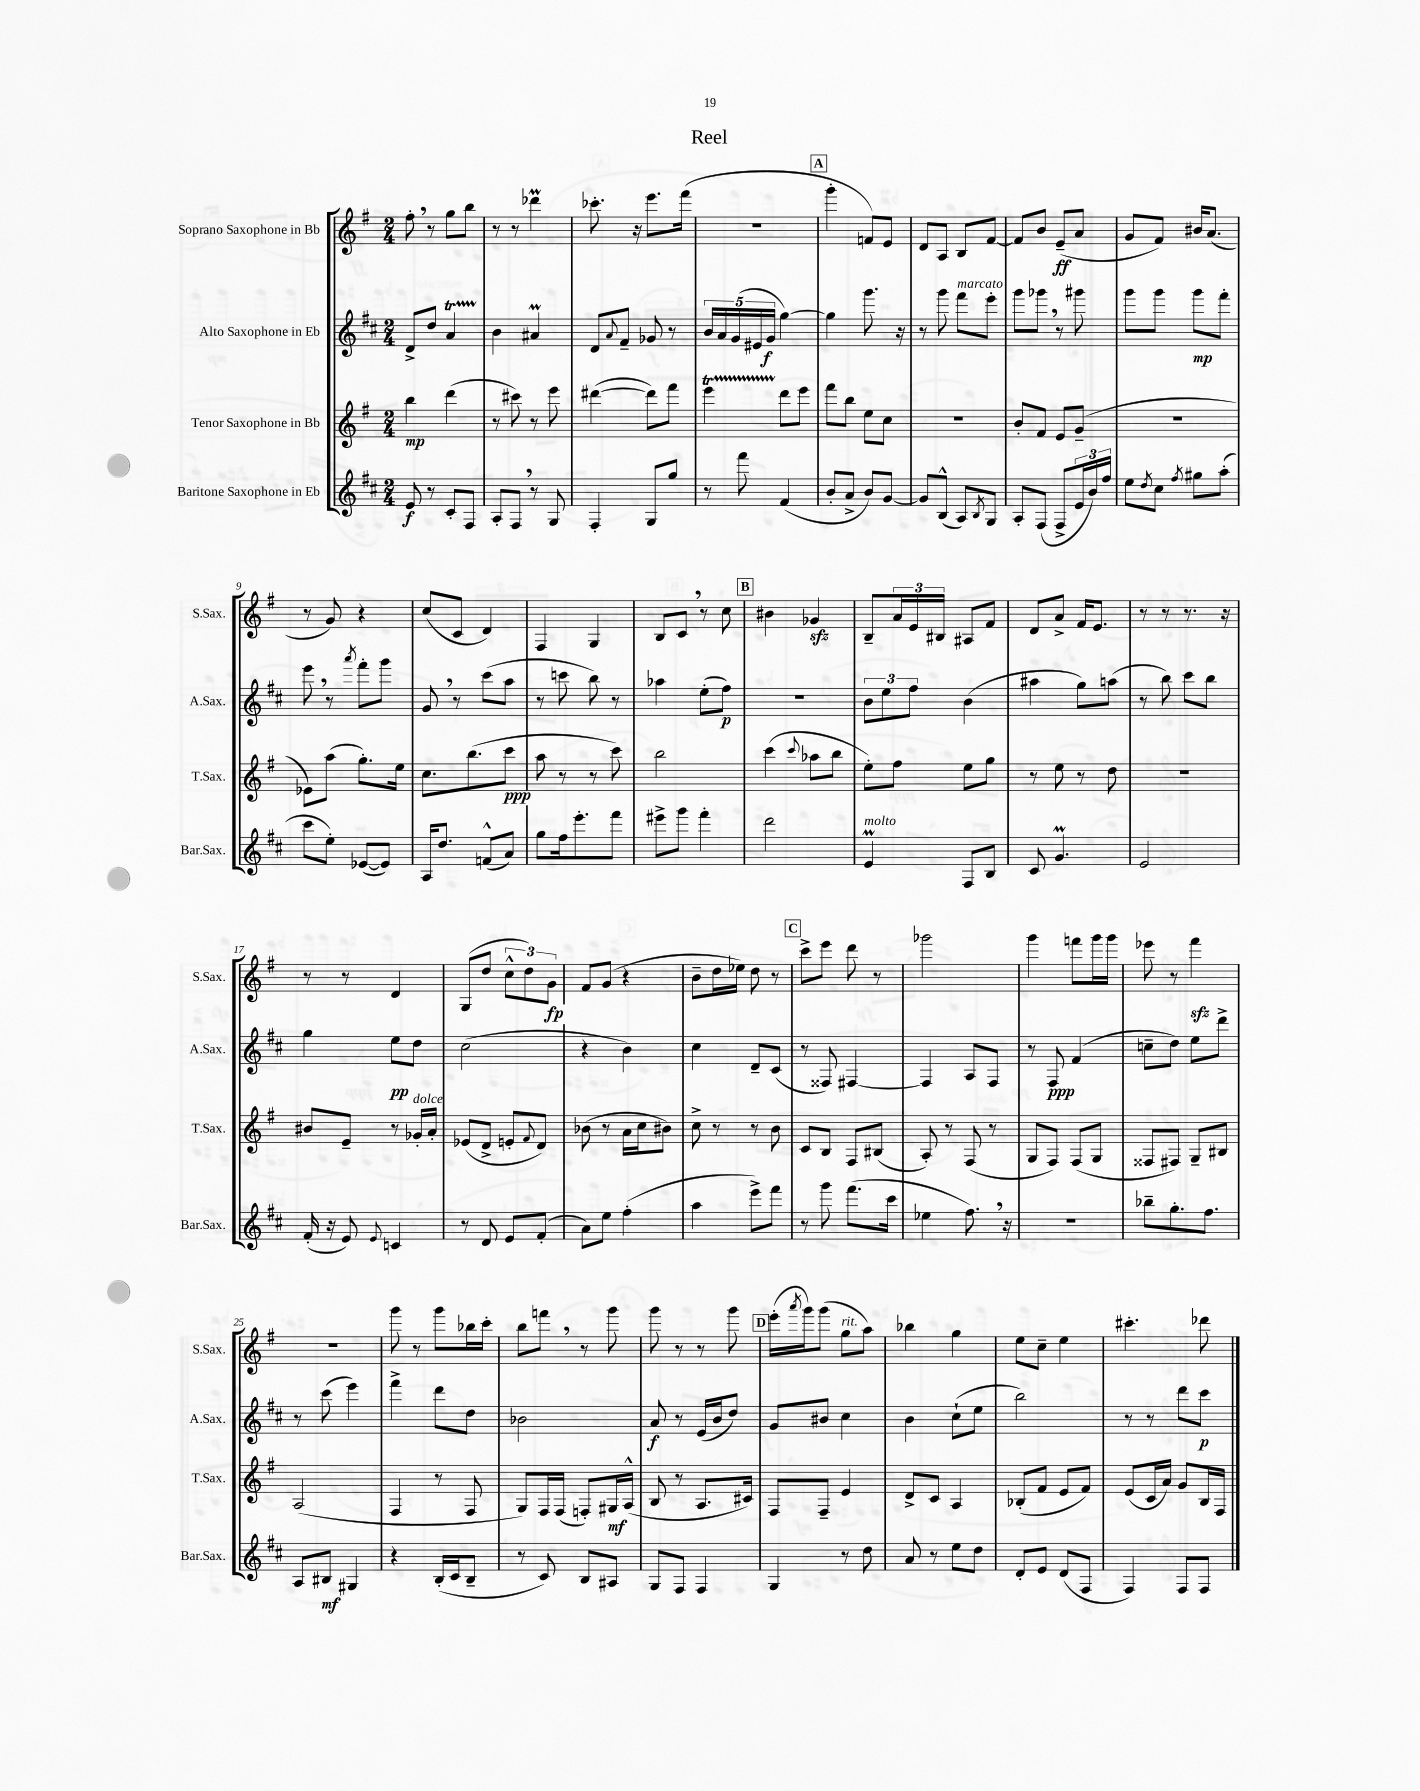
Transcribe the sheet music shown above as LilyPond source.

\header { title = "Reel" }
<<
\new StaffGroup <<
\new Staff = "s0" \with { instrumentName = "Soprano Saxophone in Bb" shortInstrumentName = "S.Sax." } {
    \clef treble \key g \major \numericTimeSignature \time 2/4
    fis''8-. \breathe r8 g''8 b''8 |
    r8 r8 des'''4\prall |
    ces'''8.-. r16 e'''8. fis'''16( |
    r2 |
    \mark \markup { \box "A" } g'''4-. f'8) e'8 |
    d'8 a8 b8 fis'8~ |
    fis'8 b'8 e'8--\ff( a'8 |
    g'8 fis'8) bis'16 a'8.( |
    r8 g'8) r4 |
    c''8( c'8 d'4) |
    fis4 g4 |
    b8 c'8 \breathe r8 c''8 |
    \mark \markup { \box "B" } bis'4 ges'4\sfz |
    b8-- \tuplet 3/2 { a'16 e'16 bis16 } ais8 fis'8 |
    d'8 a'8-> fis'16 e'8. |
    r8 r8 r8. r16 |
    r8 r8 d'4 |
    g8( d''8 \tuplet 3/2 { c''8-^ d''8) g'8\fp } |
    fis'8 g'8( r4 |
    b'8-- d''16 ees''16) d''8 r8 |
    \mark \markup { \box "C" } c'''8-> e'''8 d'''8 r8 |
    ges'''2 |
    g'''4 f'''8 g'''16 g'''16 |
    ees'''8 r8 fis'''4\sfz |
    r2 |
    g'''8 r8 g'''8 bes''16 c'''16-. |
    b''8 f'''8 \breathe r8 g'''8 |
    g'''8 r8 r8 g'''8 |
    \mark \markup { \box "D" } e'''16-.( \acciaccatura { a'''8 } g'''16) g'''8( g''8^\markup { \italic "rit." } a''8) |
    bes''4 g''4 |
    e''8 c''8-- e''4 |
    cis'''4.-. des'''8 \bar "|." |
}
\new Staff = "s1" \with { instrumentName = "Alto Saxophone in Eb" shortInstrumentName = "A.Sax." } {
    \clef treble \key d \major \numericTimeSignature \time 2/4
    d'8-> d''8 a'4\startTrillSpan |
    b'4\stopTrillSpan ais'4\prall |
    d'8 \appoggiatura { a'8 } fis'8-- ges'8 r8 |
    \tuplet 5/4 { b'16 a'16 g'16( eis'16 g'16\f } g''4~) |
    \mark \markup { \box "A" } g''4 g'''8. r16 |
    r8 g'''8 fis'''8^\markup { \italic "marcato" } e'''8-. |
    g'''8 ges'''8 \breathe r8 gis'''8 |
    g'''8 g'''8 g'''8\mp fis'''8-. |
    e'''8 \breathe r8 \acciaccatura { a'''8 } fis'''8-. g'''8 |
    g'8 \breathe r8 cis'''8( a''8 |
    r8 c'''8 b''8) r8 |
    aes''4 e''8-.( fis''8\p) |
    \mark \markup { \box "B" } R2 |
    \tuplet 3/2 { b'8 e''8 fis''8 } b'4( |
    ais''4 g''8) a''8( |
    r8 b''8) cis'''8 b''8 |
    g''4 e''8\pp d''8 |
    cis''2( |
    r4 b'4) |
    cis''4 d'8-- cis'8( |
    \mark \markup { \box "C" } r8 fisis8) fis4~ |
    fis4 a8 fis8 |
    r8 fis8\ppp fis'4( |
    c''8-- d''8) e''8 d'''8-> |
    r8 cis'''8( e'''4) |
    fis'''4-> d'''8 d''8 |
    bes'2 |
    a'8\f r8 e'16( b'16 d''8) |
    \mark \markup { \box "D" } g'8 bis'8 cis''4 |
    b'4 cis''8-!( e''8 |
    b''2) |
    r8 r8 d'''8 cis'''8\p \bar "|." |
}
\new Staff = "s2" \with { instrumentName = "Tenor Saxophone in Bb" shortInstrumentName = "T.Sax." } {
    \clef treble \key g \major \numericTimeSignature \time 2/4
    b''4\mp d'''4( |
    r8 cis'''8) r8 e'''8 |
    dis'''4~( dis'''8) fis'''8 |
    e'''4\startTrillSpan d'''8\stopTrillSpan e'''8 |
    \mark \markup { \box "A" } fis'''8 b''8 e''8 c''8 |
    R2 |
    b'8-. fis'8 e'8 g'8--( |
    R2 |
    ees'8) a''8( g''8.-.) e''16 |
    c''8. b''8.( c'''8\ppp |
    a''8 r8 r8 c'''8) |
    b''2 |
    \mark \markup { \box "B" } c'''4( \appoggiatura { c'''8 } aes''8 b''8 |
    e''8-.) fis''8 e''8 g''8 |
    r8 e''8 r8 d''8 |
    R2 |
    bis'8 e'8-- r8 ges'16-.^\markup { \italic "dolce" } a'16-. |
    ees'8( d'8-> e'8-. \appoggiatura { fis'8 } d'8) |
    bes'8( r8 a'16 c''16 bis'8) |
    c''8-> r8 r8 b'8 |
    \mark \markup { \box "C" } c'8 b8 fis8 bis8( |
    a8-.) r8 fis8( r8 |
    g8 fis8) fis8( g8 |
    fisis8 fis8) g8-- bis8 |
    a2( |
    fis4 r8 fis8 |
    g8) fis16 fis16( f8-.) gis16\mf a16-^( |
    b8 r8 a8. cis'16) |
    \mark \markup { \box "D" } fis8 fis8-- e'4 |
    d'8-> c'8 a4 |
    bes8-.( fis'8 e'8 fis'8) |
    e'8( c'16 a'16) g'8 b16 fis16 \bar "|." |
}
\new Staff = "s3" \with { instrumentName = "Baritone Saxophone in Eb" shortInstrumentName = "Bar.Sax." } {
    \clef treble \key d \major \numericTimeSignature \time 2/4
    e'8\f r8 cis'8-. fis8 |
    a8-. fis8 \breathe r8 g8 |
    fis4-. g8 g''8 |
    r8 fis'''8 fis'4( |
    \mark \markup { \box "A" } b'8-. a'8-> b'8) g'8~ |
    g'8 b8-^( a8) \acciaccatura { b8 } g8 |
    a8-. fis8( fis8-> \tuplet 3/2 { e'16 b'16) fis''16 } |
    e''8 \acciaccatura { d''8 } cis''8 \acciaccatura { fis''8 } gis''8 a''8-.( |
    cis'''8 e''8-.) ees'8~( ees'8) |
    a16 d''8. f'8-^( a'8) |
    g''8 fis''16 e'''8.-. fis'''8 |
    eis'''8-> g'''8 fis'''4-. |
    \mark \markup { \box "B" } d'''2 |
    e'4\prall^\markup { \italic "molto" } fis8 b8 |
    cis'8 g'4.\prall |
    e'2 |
    fis'16-.( r16 e'8) \appoggiatura { e'8 } c'4 |
    r8 d'8 e'8 fis'8-.( |
    a'8) e''8 fis''4-.( |
    a''4 e'''8->) fis'''8 |
    \mark \markup { \box "C" } r8 g'''8 fis'''8.( cis'''16 |
    ees''4 fis''8.) \breathe r16 |
    R2 |
    bes''8-- g''8.-. fis''8. |
    a8 bis8\mf gis4 |
    r4 b16-.( cis'16 b8-- |
    r8 cis'8) b8 ais8 |
    g8 fis8 fis4 |
    \mark \markup { \box "D" } g4 r8 d''8 |
    a'8 r8 e''8 d''8 |
    d'8-. e'8 d'8( fis8 |
    fis4) fis8 fis8 \bar "|." |
}
>>
>>
